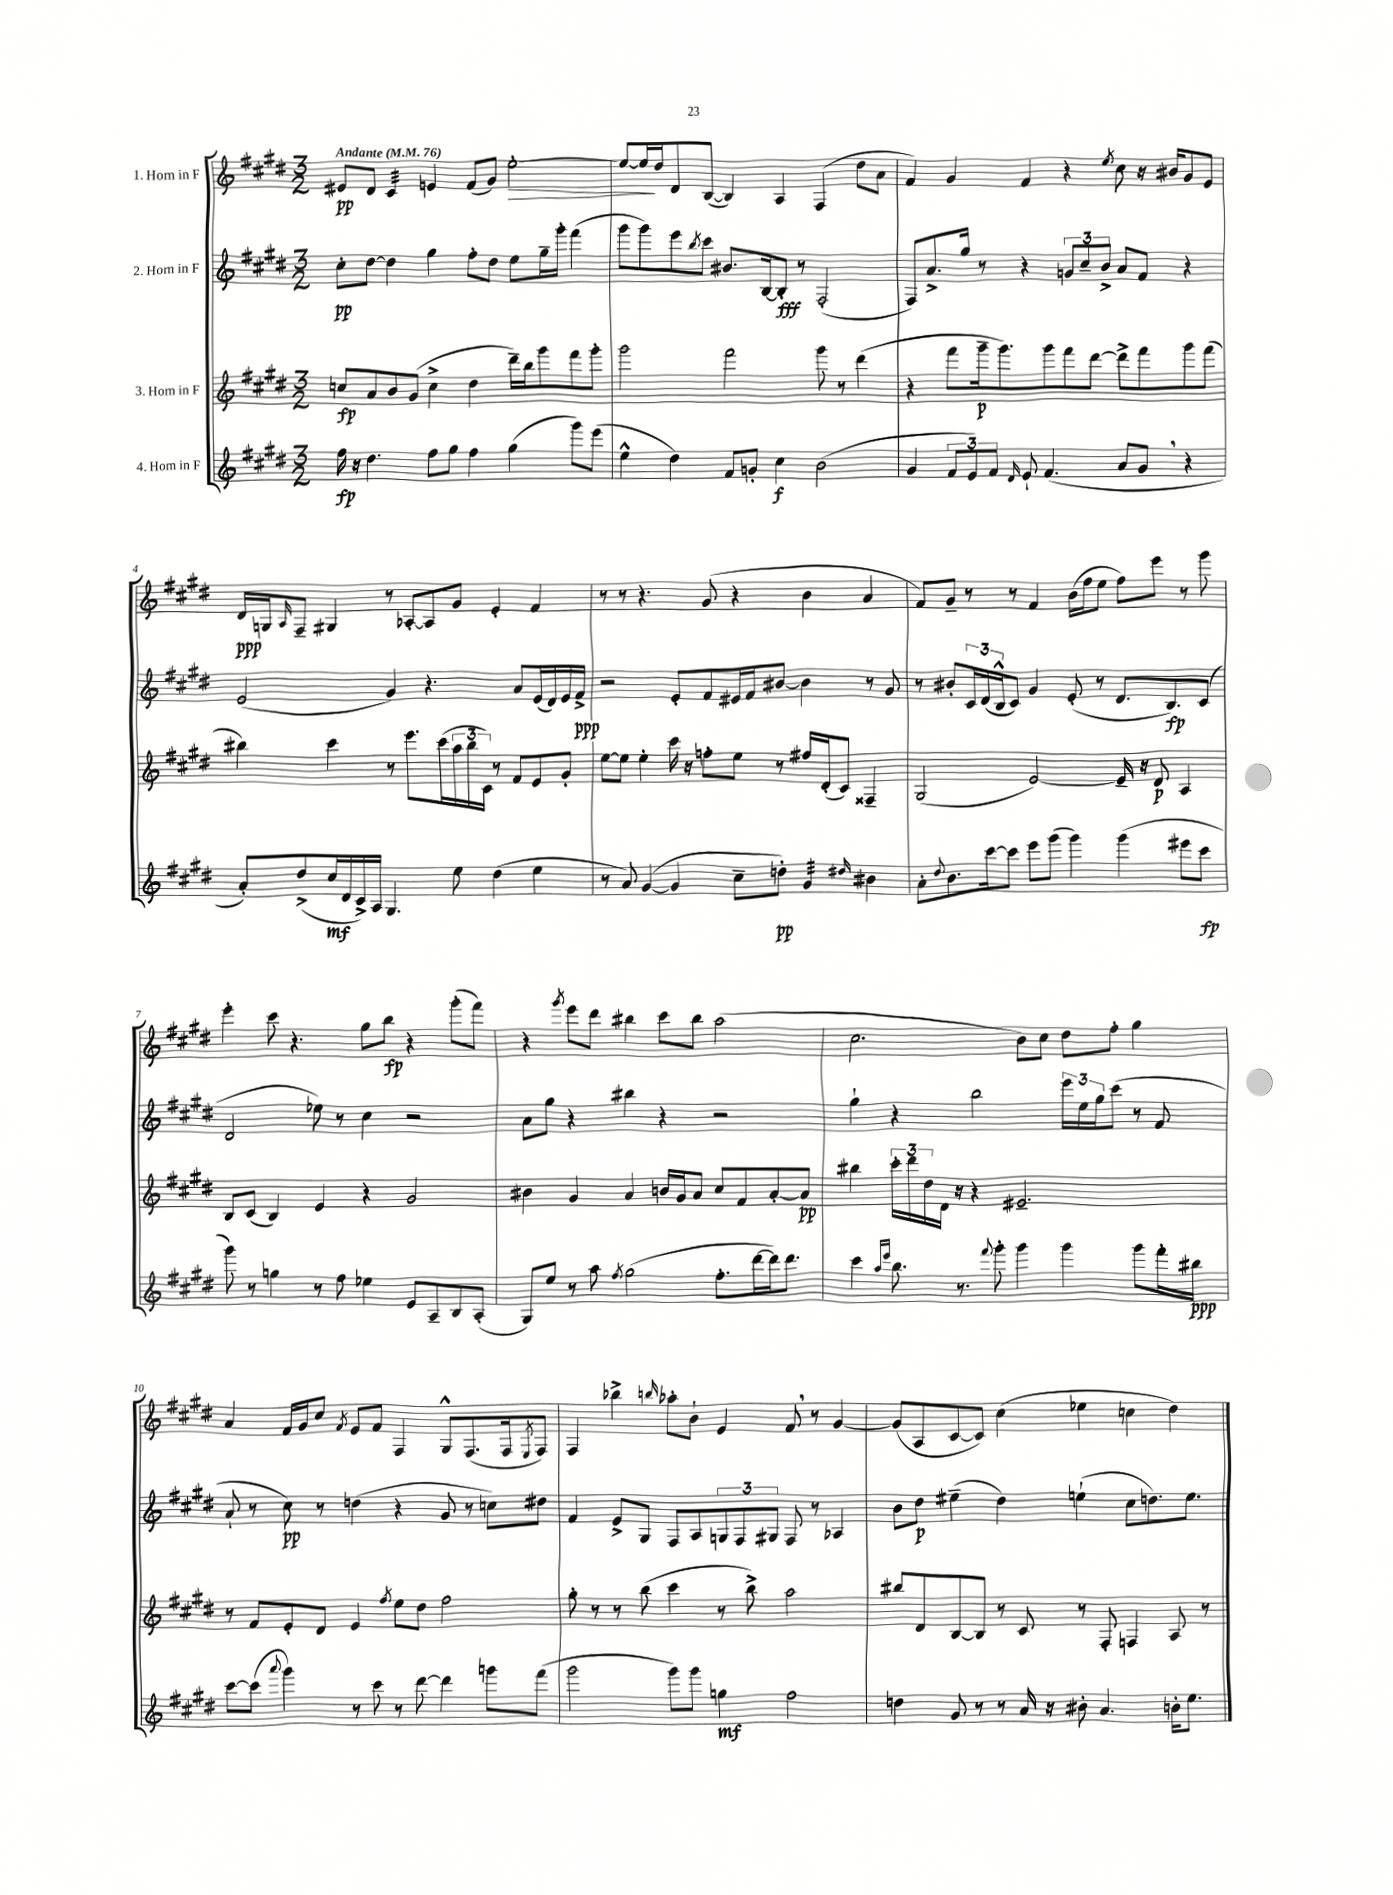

**kern	**dynam	**kern	**dynam	**kern	**dynam	**kern	**dynam
*part4	*part4	*part3	*part3	*part2	*part2	*part1	*part1
*staff4	*staff4	*staff3	*staff3	*staff2	*staff2	*staff1	*staff1
*I"4. Horn in F	*	*I"3. Horn in F	*	*I"2. Horn in F	*	*I"1. Horn in F	*
*clefG2	*	*clefG2	*	*clefG2	*	*clefG2	*
*k[f#c#g#d#]	*	*k[f#c#g#d#]	*	*k[f#c#g#d#]	*	*k[f#c#g#d#]	*
*M3/2	*	*M3/2	*	*M3/2	*	*M3/2	*
*MM76	*	*MM76	*	*MM76	*	*MM76	*
=1	=1	=1	=1	=1	=1	=1	=1
!	!	!	!	!	!	!LO:TX:a:B:t=Andante	!
16ff#\	fp	8ccn/L	fp	8cc#'\L	pp	8e#X/L	pp
16r	.	.	.	.	.	.	.
4.dd#\	.	8a/	.	[8dd#\J	.	8d#/J	.
*	*	*	*	*	*	*tremolo	*
.	.	8b/	.	4dd#\]	.	32c#/LLL	.
.	.	.	.	.	.	32c#/	.
.	.	.	.	.	.	32c#/	.
.	.	.	.	.	.	32c#/	.
.	.	(8g#/J	.	.	.	32c#/	.
.	.	.	.	.	.	32c#/	.
.	.	.	.	.	.	32c#/	.
.	.	.	.	.	.	32c#/JJJ	.
*	*	*	*	*	*	*Xtremolo	*
8ff#\L	.	4cc^\	.	4gg#\	.	4en/	.
8gg#\J	.	.	.	.	.	.	.
4ff#\	.	4dd#\	.	8ff#'\L	.	(8f#/L	.
.	.	.	.	8dd#\J	.	8g#/J)	.
!	!	!	!	!	!	!	!LO:HP:b
(4gg#\	.	16ddd#~\LL)	.	8ee\L	.	[2ee'\	>
.	.	16bb\J	.	.	.	.	.
.	.	8ggg#\	.	16gg#~\L	.	.	.
.	.	.	.	16ggg#'\JJ	.	.	.
8ggg#\L)	.	8fff#\	.	(4fff#\	.	.	.
(8eee\J	.	8ggg#'\J	.	.	.	.	.
=2	=2	=2	=2	=2	=2	=2	=2
4ee^^\	.	2ggg#\	.	8ggg#\L	.	8ee/L_	.
.	.	.	.	8ggg#\)	.	16ee/L]	.
.	.	.	.	.	.	16dd#/J	]
4dd#\)	.	.	.	8eee\	.	8d#/	.
.	.	.	.	8qbb/	.	.	.
.	.	.	.	8ccc#\J	.	([8B/J	.
8f#/L	.	2fff#\	.	8.b#X/L	.	4B/])	.
8gn'/J	.	.	.	.	.	.	.
.	.	.	.	[16B/k	.	.	.
4cc#\	f	.	.	8B'/J]	fff	4A/	.
.	.	.	.	8r	.	.	.
(2b\	.	8ggg#\	.	(2F#'/	.	(4F#/	.
.	.	8r	.	.	.	.	.
.	.	(4ddd#\	.	.	.	8dd#\L	.
.	.	.	.	.	.	8a\J	.
=3	=3	=3	=3	=3	=3	=3	=3
4g#/	.	4r	.	8F#/L)	.	4f#/)	.
.	.	.	.	8.a^/	.	.	.
12f#/L	.	8fff#\L	.	.	.	4g#/	.
.	.	.	.	16gg#/Jk	.	.	.
12e/)	.	.	.	.	.	.	.
.	.	16ggg#~\k	p	8r	.	.	.
12f#/J	.	.	.	.	.	.	.
.	.	8.ggg#\)	.	.	.	.	.
16qqd#/	.	.	.	.	.	.	.
8e`/	.	.	.	4r	.	4f#/	.
(4.f#/	.	8ggg#\	.	.	.	.	.
.	.	8fff#\	.	12gn/L	.	4r	.
.	.	.	.	12cc#~/	.	.	.
.	.	[8ddd#\J	.	.	.	.	.
.	.	.	.	12b^/J	.	.	.
.	.	.	.	.	.	8qee/	.
8a/L	.	8ddd#^\L]	.	8a/L	.	8cc#\	.
8g#,/J	.	8fff#\	.	8f#/J	.	16r	.
.	.	.	.	.	.	16b#X/KL	.
4r	.	8ggg#\	.	4r	.	8g#/	.
.	.	(8fff#\J	.	.	.	8e/J	.
!!LO:LB:g=z
=4	=4	=4	=4	=4	=4	=4	=4
8a'/L)	.	4bb#X\)	.	(2e/	.	16d#/LL	ppp
.	.	.	.	.	.	16Gn/J	.
.	.	.	.	.	.	16qqA/	.
(8dd#^/	.	.	.	.	.	8F#~/J	.
16cc#/L	mf	4ccc#\	.	.	.	4G#X/	.
16d#/	.	.	.	.	.	.	.
16c#^/)	.	.	.	.	.	.	.
16A/JJ	.	.	.	.	.	.	.
4.G#/	.	8r	.	4g#/)	.	8r	.
.	.	8.eee\L	.	.	.	[8A-X'/L	.
.	.	.	.	4.r	.	8A-/]	.
.	.	(16ccc#\L	.	.	.	.	.
8ee\	.	24aa\	.	.	.	8g#/J	.
.	.	24bb#\	.	.	.	.	.
.	.	24c#\JJ)	.	.	.	.	.
(4dd#\	.	8r	.	.	.	4e'/	.
.	.	8f#/L	.	8a/L	.	.	.
4ee\	.	8e/	.	(16e/L	.	4f#/	.
.	.	.	.	16d#/)	.	.	.
.	.	8g#'/J	.	16e/	.	.	.
.	.	.	.	16f#^/JJ	ppp	.	.
=5	=5	=5	=5	=5	=5	=5	=5
8r	.	[8ee\L	.	2r	.	8r	.
8a/)	.	8ee\J]	.	.	.	8r	.
([4g#/	.	4ee'\	.	.	.	4.r	.
4g#/]	.	16ccc#\	.	8e'/L	.	.	.
.	.	16r	.	.	.	.	.
.	.	8ffn'\L	.	8f#/	.	(8g#/	.
8cc#~\L	.	8ee\J	.	16e#X/L	.	4r	.
.	.	.	.	16f#/J	.	.	.
8ddn'\J)	pp	8r	.	[8b#X/J	.	.	.
*tremolo	*	*	*	*	*	*	*
32g#/LLL	.	16ff#X/LL	.	4b#\]	.	4b\	.
32g#/	.	.	.	.	.	.	.
32g#/	.	(16d#'/J	.	.	.	.	.
32g#/	.	.	.	.	.	.	.
32g#/	.	8c#/J)	.	.	.	.	.
32g#/	.	.	.	.	.	.	.
32g#/	.	.	.	.	.	.	.
32g#/JJJ	.	.	.	.	.	.	.
*Xtremolo	*	*	*	*	*	*	*
16qqdd#X/	.	.	.	.	.	.	.
4b#X\	.	4F##X~/	.	8r	.	4a/	.
.	.	.	.	8g#/	.	.	.
=6	=6	=6	=6	=6	=6	=6	=6
8a'\L	.	(2G#/	.	8r	.	8f#/L)	.
8qqdd#/	.	.	.	.	.	.	.
8.b\	.	.	.	8b#X'/L	.	8g#~/J	.
.	.	.	.	24c#/L	.	8r	.
.	.	.	.	(24d#/	.	.	.
[16ccc#\k	.	.	.	.	.	.	.
.	.	.	.	24B^^/J	.	.	.
8ccc#\J]	.	.	.	8c#/J)	.	8r	.
8eee\L	.	[2e/)	.	4g#/	.	4f#/	.
(8ggg#\J	.	.	.	.	.	.	.
4ggg#\)	.	.	.	(8e'/	.	(16b\LL	.
.	.	.	.	.	.	16ff#\J	.
.	.	.	.	8r	.	8ee\J	.
(4ggg#\	.	16e~/]	.	8.d#/L	.	8ff#\L)	.
.	.	16r	.	.	.	.	.
.	.	8d#/	p	.	.	8eee\J	.
.	.	.	.	8.B/)	fp	.	.
8eee#X\L	.	4A/	.	.	.	8r	.
8ccc#\J	fp	.	.	(8c#/J	.	8ggg#\	.
!!LO:LB:g=z
=7	=7	=7	=7	=7	=7	=7	=7
8ggg#\)	.	8B/L	.	2d#/	.	4eee'\	.
8r	.	(8c#/J	.	.	.	.	.
4ggn\	.	4B/)	.	.	.	8ccc#\	.
.	.	.	.	.	.	4.r	.
8r	.	4e/	.	8ee-X\)	.	.	.
8ff#\	.	.	.	8r	.	.	.
4ee-X\	.	4r	.	4cc#\	.	8gg#\L	.
.	.	.	.	.	.	8bb\J	fp
8e/L	.	2g#/	.	2r	.	4r	.
8A~/	.	.	.	.	.	.	.
8B/	.	.	.	.	.	(8ggg#'\L	.
(8A'/J	.	.	.	.	.	8fff#\J)	.
=8	=8	=8	=8	=8	=8	=8	=8
8G#/L)	.	4b#X\	.	8a\L	.	4r	.
8ee/J	.	.	.	8gg#\J	.	.	.
.	.	.	.	.	.	8qggg#/	.
8r	.	4g#/	.	4r	.	8eee\L	.
8aa\	.	.	.	.	.	8ddd#\J	.
8qff#/	.	.	.	.	.	.	.
(2gg#\	.	4a/	.	4bb#X\	.	4bb#X\	.
.	.	16bn/LL	.	4r	.	8ccc#\L	.
.	.	16g#/J	.	.	.	.	.
.	.	8a/J	.	.	.	8bb#\J	.
8.ff#'\L	.	8cc#/L	.	2r	.	(2aa\	.
.	.	8f#/	.	.	.	.	.
[16ddd#\L	.	.	.	.	.	.	.
16ddd#\J])	.	[8a'/	.	.	.	.	.
8.ddd#\J	.	.	.	.	.	.	.
.	.	8a/J]	pp	.	.	.	.
=9	=9	=9	=9	=9	=9	=9	=9
4ccc#\	.	4bb#X\	.	4gg#`\	.	2.cc#\	.
16qqaa/LL	.	.	.	.	.	.	.
16qqeee/JJ	.	.	.	.	.	.	.
8.bb\	.	24ccc#'\LL	.	4r	.	.	.
.	.	24ddd#\	.	.	.	.	.
.	.	24dd#\	.	.	.	.	.
.	.	16d#\JJ	.	.	.	.	.
8.r	.	16r	.	.	.	.	.
.	.	4r	.	2bb\	.	.	.
8qqfff#/	.	.	.	.	.	.	.
8ggg#'\	.	.	.	.	.	.	.
4ggg#\	.	2.e#X~/	.	.	.	8b\L)	.
.	.	.	.	.	.	8cc#\J	.
4ggg#\	.	.	.	24eee\LL	.	8dd#\L	.
.	.	.	.	24ee\	.	.	.
.	.	.	.	24gg#\J	.	.	.
.	.	.	.	(8ccc#\J	.	8ff#'\J	.
8ggg#\L	.	.	.	8r	.	4gg#\	.
16fff#'\L	.	.	.	8f#/	.	.	.
16bb#X\JJ	ppp	.	.	.	.	.	.
!!LO:LB:g=z
=10	=10	=10	=10	=10	=10	=10	=10
[8ccc#\L	.	8r	.	8a`/	.	4a/	.
(8ccc#\J]	.	8f#/L	.	8r	.	.	.
8qqaaa/	.	.	.	.	.	.	.
4ggg#\)	.	8e'/	.	8cc#\)	pp	16f#/LL	.
.	.	.	.	.	.	16g#/J	.
.	.	8d#/J	.	8r	.	8cc#/J	.
.	.	.	.	.	.	8qf#/	.
8r	.	4e/	.	(4ddn\	.	8e/L	.
8ccc#\	.	.	.	.	.	8f#/J	.
.	.	8qff#/	.	.	.	.	.
8r	.	8ee\L	.	4r	.	4F#/	.
[8ddd#\	.	8dd#\J	.	.	.	.	.
4ddd#\]	.	2ff#\	.	8g#/	.	8G#^^/L	.
.	.	.	.	8r	.	(8.F#/	.
8gggn\L	.	.	.	8ccn\L)	.	.	.
.	.	.	.	.	.	16F#/k	.
.	.	.	.	.	.	8qE/	.
(8fff#\J	.	.	.	8dd#X\J	.	8F#/J)	.
=11	=11	=11	=11	=11	=11	=11	=11
2ggg#\	.	8gg#'\	.	4f#/	.	4F#/	.
.	.	8r	.	.	.	.	.
.	.	8r	.	8e^/L	.	4bb-X^\	.
.	.	(8bb\	.	8G#/J	.	.	.
.	.	.	.	.	.	16qqbbn/	.
8ggg#\L)	.	4ccc#\	.	8F#/L	.	8aa-X'\L	.
8ggg#\J	.	.	.	8A/	.	8b`\J	.
4ggn\	mf	8r	.	12Gn/	.	4e/	.
.	.	.	.	12F#/	.	.	.
.	.	8bb^\)	.	.	.	.	.
.	.	.	.	12G#X/J	.	.	.
2ff#\	.	2aa\	.	8F#/	.	8f#,/	.
.	.	.	.	8r	.	8r	.
.	.	.	.	4A-X/	.	[4g#/	.
=12	=12	=12	=12	=12	=12	=12	=12
4ddn\	.	8bb#X/L	.	8b\L	.	(8g#/L]	.
.	.	8d#/	.	8dd#\J	p	8A/	.
8g#/	.	[8B/	.	(4ee#X~\	.	[8c#/	.
8r	.	8B/J]	.	.	.	8c#/J])	.
8r	.	8r	.	4dd#\)	.	(4cc#\	.
16a/	.	8c#/	.	.	.	.	.
16r	.	.	.	.	.	.	.
8b#X'\	.	8r	.	(4een`\	.	4ee-X\	.
4.a/	.	8F#'/	.	.	.	.	.
.	.	4Fn/	.	8cc#\L	.	4ccn\	.
.	.	.	.	8.ddn\)	.	.	.
16bn'\KL	.	8A/	.	.	.	4dd#\)	.
8.ee\J	.	.	.	8.ee\J	.	.	.
.	.	8r	.	.	.	.	.
==	==	==	==	==	==	==	==
*-	*-	*-	*-	*-	*-	*-	*-
